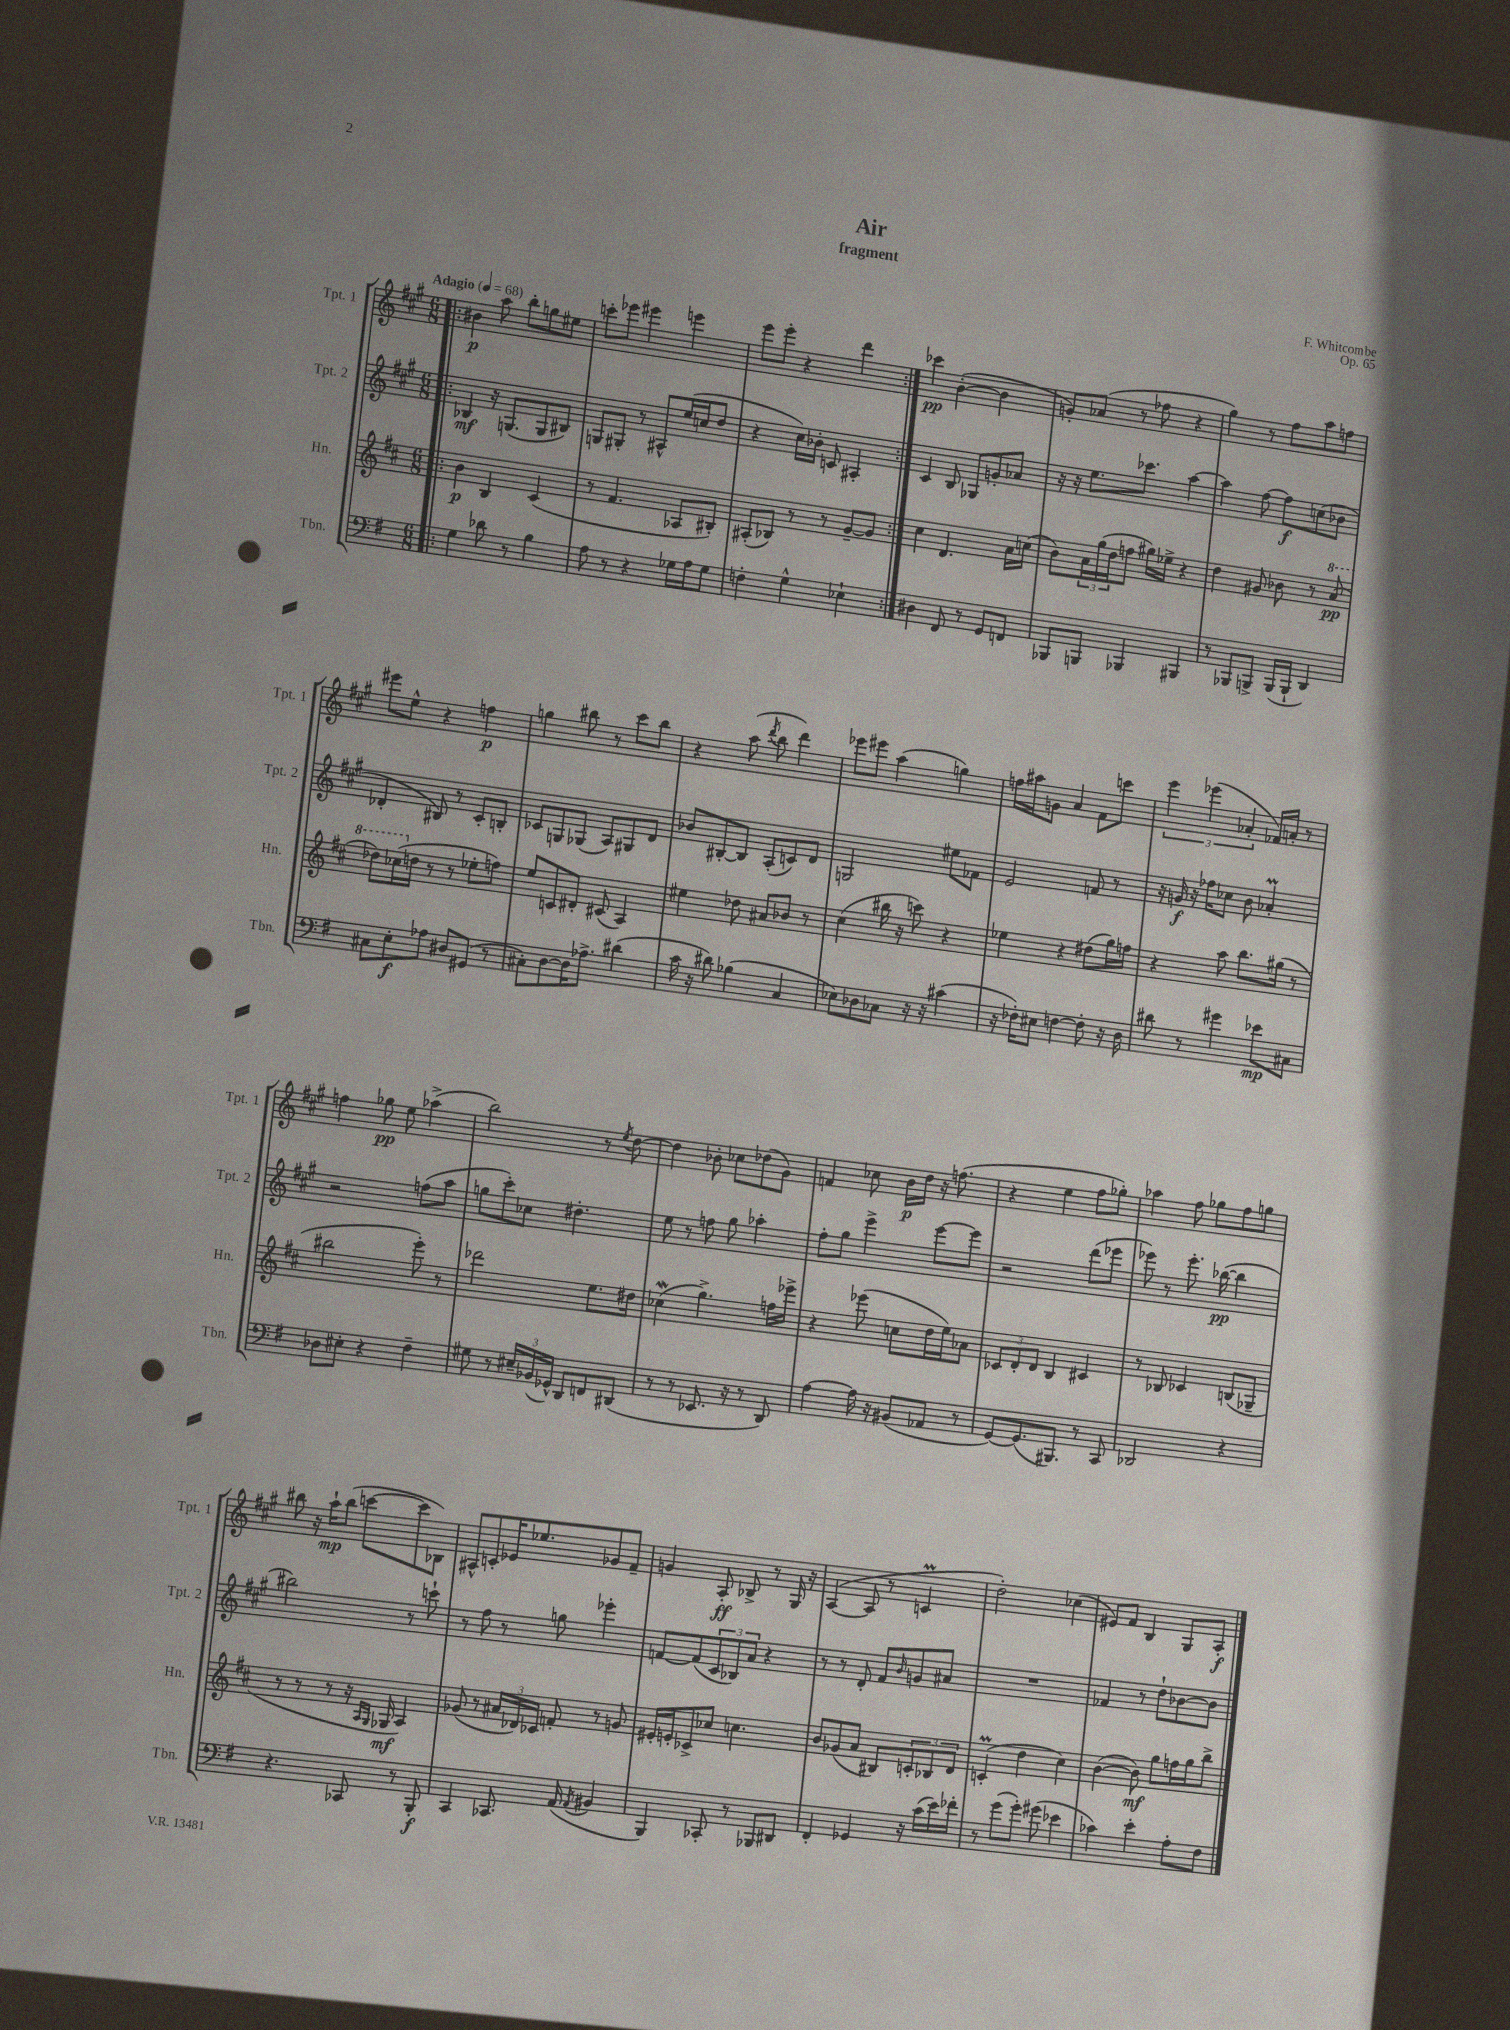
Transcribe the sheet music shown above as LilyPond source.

\header { title = "Air" composer = "F. Whitcombe" subtitle = "fragment" opus = "Op. 65" }
<<
\new StaffGroup <<
\new Staff = "s0" \with { instrumentName = "Tpt. 1" shortInstrumentName = "Tpt. 1" } {
    \clef treble \key a \major \numericTimeSignature \time 6/8 \tempo "Adagio" 4 = 68
    \repeat volta 2 { \bar ".|:" bis'4\p a''8 b''8-. g''8 eis''8 |
    c'''8-. ees'''8 eis'''4 e'''4 |
    e'''8 e'''8-. r4 d'''4 | }
    ces'''4\pp b'4~-.( b'4 |
    g'8-.) aes'8( r8 fes''8 r4 |
    gis''4) r8 fis''8 a''8 f''8 |
    eis'''8 e''8-^ r4 f''4\p |
    g''4 bis''8 r8 cis'''8 bis''8 |
    r4 a''8( \acciaccatura { d'''8 } b''8 d'''4) |
    ees'''8 eis'''8 a''4( g''4) |
    f''16 ais''16 g'8 a'4 fis'8 c'''8 |
    \tuplet 3/2 { e'''4 ees'''4( aes'4-. } fes'16) a'16-. r8 |
    f''4 ges''8\pp e''8 aes''4->( |
    b''2) r8 \acciaccatura { e''8 } d''8~ |
    d''4 bes'8-. ces''8 des''8( gis'8) |
    f'4 ces''8 b'16\p d''16 r16 f''8.( |
    r4 e''4 fis''8 ges''8-.) |
    aes''4 fis''8 ges''8 fis''8 g''8 |
    bis''8 r16 a''16-!\mp bis''8( c'''8~ c'''8 bes8) |
    ais8-^ c'8-. ees'16 ees''8. ges'8 fis'8-- |
    g'4 a8-.\ff bes8-> r8 gis16 r16 |
    a4~( a8 r8 c'4\prall |
    d''2-.) ces''4( |
    eis'8) fis'8 b4 gis8 a8-.\f \bar "|." |
}
\new Staff = "s1" \with { instrumentName = "Tpt. 2" shortInstrumentName = "Tpt. 2" } {
    \clef treble \key a \major \numericTimeSignature \time 6/8
    \repeat volta 2 { \bar ".|:" bes4\mf r16 g8.( g8 bis8) |
    g8 gis8-. r8 ais8-^ e''16( c''16 d''8 |
    r4 cis''16) bes'16-. c'8 ais4-. | }
    cis'4 b8 ges8 g'8-. aes'8 |
    r16 r16 e''8. ces'''8. a''4~ |
    a''4 fis''8~ fis''8\f c''8( bes'8 |
    des'4-. bis8) r8 cis'8-. b8-. |
    ces'8 g8 ges8( a8) gis8 d'8 |
    bes'8 bis8~-. bis8 a8-.( c'8) d'8 |
    g2 eis''8 fes'8 |
    e'2 f'8 r8 |
    r16 g'16\f r16 fes''16 ces''8 b'8 aes'4-.\prall |
    r2 f''8( a''8 |
    g''8 cis'''8-.) ces''8 dis''4.-. |
    e''8 r8 f''8 gis''8 aes''4-. |
    fis''8-. gis''8 e'''4-> e'''8~ e'''8 |
    r2 d'''8( ees'''8 |
    ees'''8) r8 ees'''8.-. bes''16~\pp( bes''4 |
    bis''2) r8 c'''8-! |
    r8 fis''8 r8 g''8 ees'''4-. |
    f'8~ f'8( \tuplet 3/2 { cis'8 bes8) a'8 } r4 |
    r8 r8 d'8-. fis'8 \grace { b'16 } g'8 ais'8 |
    R2. |
    fes'4 r8 d''8-! bes'8~ bes'8 \bar "|." |
}
\new Staff = "s2" \with { instrumentName = "Hn." shortInstrumentName = "Hn." } {
    \clef treble \key d \major \numericTimeSignature \time 6/8
    \repeat volta 2 { \bar ".|:" b'4\p b4 cis'4( |
    r8 fis'4. aes8 bis8-.) |
    ais8-.( bes8) r8 r8 g'8~-- g'8 | }
    cis''4 d'4. a'16 c''16( |
    b'8) \tuplet 3/2 { a'16 g''16( d''16 } f''8 gis''16) ees''16-> r4 |
    d''4 gis'8 bes'8 r8 \ottava #1 a''8\pp( |
    des'''8) ces'''16( \ottava #0 d''!16 r8 r8 ees''8-. f''8) |
    e''8 c'8 dis'8-. cis'8( a4) |
    eis''4 des''8 ais'8 bes'8 r8 |
    cis''4( bis''16 r16 c'''8) r4 |
    ees''4 r4 dis''8( g''16) f''16 |
    r4 a''8 b''8. gis''16( r8 |
    bis''2 e'''8-.) r8 |
    des'''2 e''8. dis''16 |
    ces''4\mordent( g''4.->) f''16 ees'''16-> |
    r4 ees'''8( c''8 d''16 e''16) aes'8 |
    \tuplet 3/2 { ces'8 d'8-. d'8 } b4 cis'4 |
    r8 bes8 ces'4 b8( ges8-- |
    r8 r8 r8 r16 \grace { a16 g16 } ges16\mf a4) |
    ges'8( r8 \tuplet 3/2 { ais'16 des'16) ces'16 } f'8-. r8 g'8 |
    eis'16-. e'16-. ces'8-> ces''8 c''4. |
    b'8 ges'8( a'8 bis8) \tuplet 3/2 { c'8-. bes8 d'8 } |
    c'4-.\prall( d''4 cis''4) |
    b'4~( b'8\mf) g''8 f''16 g''16 b''8-> \bar "|." |
}
\new Staff = "s3" \with { instrumentName = "Tbn." shortInstrumentName = "Tbn." } {
    \clef bass \key g \major \numericTimeSignature \time 6/8
    \repeat volta 2 { \bar ".|:" g4 des'8 r8 b4 |
    a8 r8 r4 ges16 a16 ges8 |
    f4-. g4-^ ees4-! | }
    dis4 fis,8 r8 g,8 f,8 |
    bes,,8 b,,8 bes,,4 bis,,4 |
    r8 bes,,8 b,,8-> b,,16( b,,16-! d,4) |
    cis8 e8-.\f aes8 dis8 gis,8( r8 |
    cis8-.) d8~ d16 aes8.-> dis'4( |
    c'16 r16 dis'8) bes4( c4 |
    ees8) des8 ces8 r16 r16 cis'4( |
    r16 fes16-.) eis8 f4~ f8-. r16 d16 |
    dis'8 r8 gis'4 ees'8\mp cis8 |
    des8 eis8-. r4 fis4-- |
    gis8 r8 \tuplet 3/2 { eis16-- bes,16( ges,16-^) } d,8 f,8 dis,8( |
    r8 r8 ees,8. r16 r8 d,8) |
    a4~ a16 r16 bis,8( aes,8 r8 |
    g,8~) g,8.( bis,,8.) r8 c,8 |
    des,2 r4 |
    r4. ces,8 r8 b,,8-.\f |
    c,4 ces,8. a,16( \acciaccatura { a,8 } bis,4 |
    b,,4) ces,8-. r8 bes,,8 dis,8 |
    fis,4-. ges,4 r16 c'16( e'16) fes'16-. |
    r8 g'8( g'8-.) gis'8( ees'4 |
    ces'4) e'4-. a8-. fis8 \bar "|." |
}
>>
>>
\layout { \context { \Score \remove "Bar_number_engraver" } }
